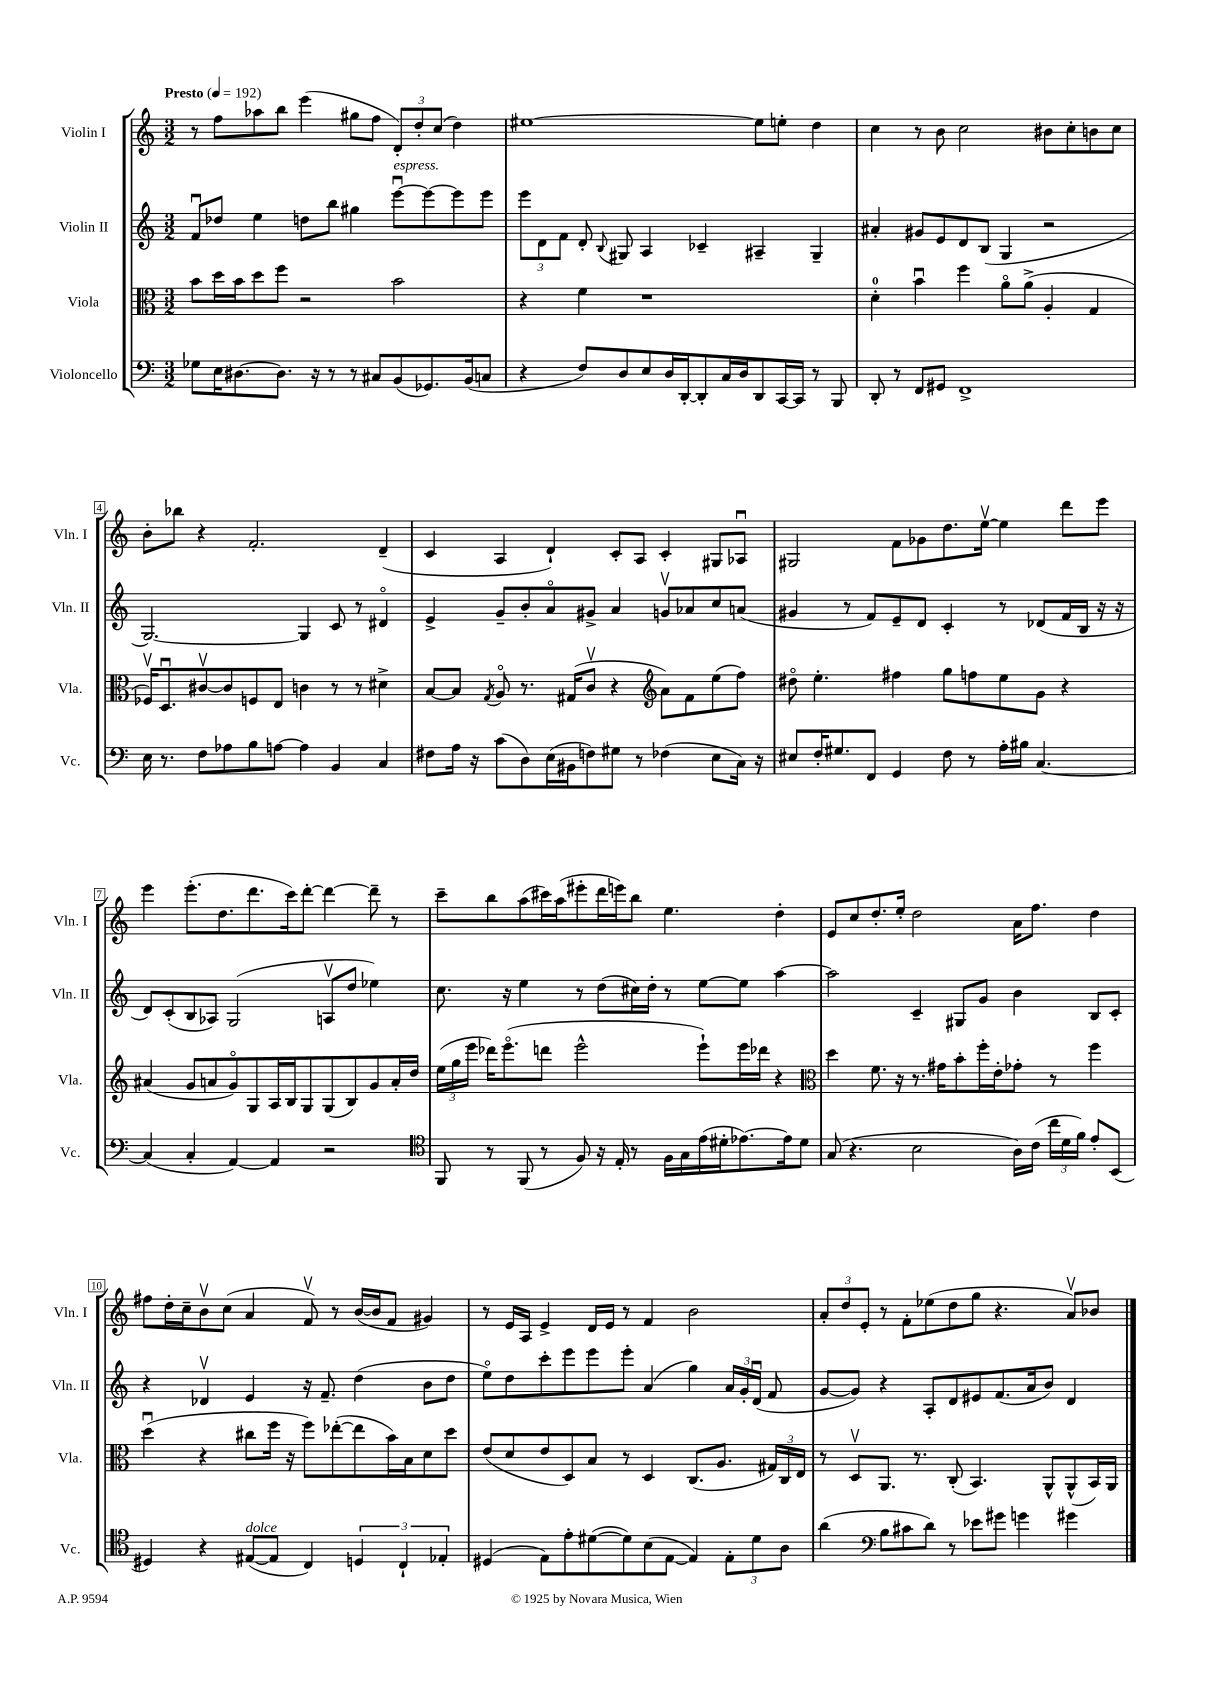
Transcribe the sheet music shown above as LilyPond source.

<<
\new StaffGroup <<
\new Staff = "s0" \with { instrumentName = "Violin I" shortInstrumentName = "Vln. I" } {
    \clef treble \key c \major \numericTimeSignature \time 3/2 \tempo "Presto" 4 = 192
    \autoBeamOff r8 f''8[ aes''8 b''8] e'''4( gis''8[ f''8] \tuplet 3/2 { d'8[-.) d''8-. c''8]( } d''4) |
    eis''1~ eis''8[ e''8]-. d''4 |
    c''4 r8 b'8 c''2 bis'8[ c''8-. b'8 c''8] |
    b'8[-. bes''8] r4 f'2.-. d'4--( |
    c'4 a4 d'4-!) c'8[-. a8] c'4-. gis8[ aes8]\downbow |
    gis2 f'8[ ges'8 d''8. e''16]~\upbow e''4 d'''8[ e'''8] |
    e'''4 e'''8.[-.( d''8. d'''8. c'''16) d'''8]~-. d'''4~ d'''8-- r8 |
    c'''8[-- b''8 a''8( cis'''16) a''16( eis'''8-. d'''16 e'''16) b''8] e''4. d''4-. |
    e'8[ c''8 d''8.-. e''16]-. d''2 a'16[ f''8.] d''4 |
    fis''8[ d''16-. c''16-- b'8\upbow c''8]( a'4 f'8\upbow) r8 b'16[~( b'16 f'8] gis'4) |
    r8 e'16[ a16] e'4-> d'16[ e'16] r8 f'4 b'2 |
    \tuplet 3/2 { a'8[-. d''8 e'8]-. } r8 f'8[-. ees''8( d''8 g''8] r4. a'8[\upbow) bes'8] \bar "|." |
}
\new Staff = "s1" \with { instrumentName = "Violin II" shortInstrumentName = "Vln. II" } {
    \clef treble \key c \major \numericTimeSignature \time 3/2
    \autoBeamOff f'8[\downbow des''8] e''4 d''8[ b''8] gis''4 e'''8[~\downbow^\markup { \italic "espress." } e'''8~ e'''8 e'''8] |
    \tuplet 3/2 { e'''8[ d'8 f'8] } d'8-. \appoggiatura { b8 } gis8 a4 ces'4-- ais4-- gis4-- |
    ais'4-. gis'8[ e'8 d'8 b8]( g4 r2 |
    g2.~) g4 c'8 r8 dis'4\flageolet |
    e'4-> g'8[-- b'8-. a'8\flageolet gis'8]-> a'4 g'8[\upbow aes'8 c''8 a'8]( |
    gis'4 r8 f'8[) e'8-- d'8] c'4-. r8 des'8[( f'16 b16] r16 r16 |
    d'8[) c'8-.( b8 aes8]) g2( a8[\upbow d''8] ees''4) |
    c''8. r16 e''4 r8 d''8[( cis''16) d''16]-. r8 e''8[~ e''8] a''4~ |
    a''2 c'4-- gis8[ g'8] b'4 b8[ c'8]-. |
    r4 des'4\upbow e'4 r16 f'8.-- d''4( b'8[ d''8] |
    e''8[\flageolet) d''8 c'''8-. e'''8 e'''8 e'''8]-. a'4( g''4) \tuplet 3/2 { a'16[ g'16-. d'16]\downbow( } f'8 |
    g'8[~ g'8]) r4 a8[-. d'8 eis'8 f'8.( a'16 b'8]) d'4 \bar "|." |
}
\new Staff = "s2" \with { instrumentName = "Viola" shortInstrumentName = "Vla." } {
    \clef alto \key c \major \numericTimeSignature \time 3/2
    \autoBeamOff b'8[ d''16 b'16 d''8 f''8] r2 b'2 |
    r4 f'4 r1 |
    d'4-0-. b'4\downbow f''4 a'8[\flageolet a'8]->( a4-. g4 |
    fes16[\upbow) d8.\downbow cis'8~\upbow cis'8 f8 e8] c'4 r8 r8 dis'4-> |
    b8[~ b8] \acciaccatura { g8 } a8\flageolet r8. gis16[( c'8]\upbow r4 \clef treble a'8[) f'8 e''8( f''8]) |
    dis''8\flageolet e''4.-. fis''4 g''8[ f''8 e''8 g'8] r4 |
    ais'4( g'8[ a'8 g'8\flageolet) g8 a16 b16 g8 g8( b8) g'8 a'16-. d''16] |
    \tuplet 3/2 { e''16[( g''16 e'''16] } des'''16[) e'''8.\flageolet( d'''8] e'''2-^ e'''8[-!) e'''16 des'''16] r4 |
    \clef alto d''4 f'8. r16 r8. gis'16[ b'8-. f''16-. e'16-. ges'8]-. r8 f''4 |
    d''4\downbow( r4 cis''8[ f''16] r16 f''8[) ees''8~-.( ees''8 b'16) b16 d'8 d''8] |
    e'8[( d'8 e'8 d8) b8] r8 d4 c8.[( a8.] \tuplet 3/2 { gis16[) c16 e16] } |
    r8 d8[\upbow a,8.] r8. c8-.( b,4.) a,8[-^ a,8-^( b,16) a,16] \bar "|." |
}
\new Staff = "s3" \with { instrumentName = "Violoncello" shortInstrumentName = "Vc." } {
    \clef bass \key c \major \numericTimeSignature \time 3/2
    \autoBeamOff ges8[ e16 dis8.~ dis8.] r16 r8 r8 cis8[ b,8( ges,8.) b,16( c8] |
    r4 f8[) d8 e8 d16 d,16~-. d,8-. c16 d16 d,8 c,16~ c,16] r8 b,,8 |
    d,8-. r8 f,8[ gis,8] f,1-> |
    e16 r8. f8[ aes8 b8 a8]~ a4 b,4 c4 |
    fis8[ a16] r16 c'8[( d8) e16( bis,16 f8) gis8] r8 fes4( e8[ c16]) r16 |
    eis8[ f16-. gis8. f,8] g,4 f8 r8 a16[-. bis16] c4.~ |
    c4( c4-. a,4~) a,4 r2 |
    \clef tenor f,8 r8 f,8( r8 f8) r16 e16-. r8 f16[ g16 e'16( dis'16-. ees'8.~) ees'16 dis'8] |
    g8( r4. b2 a16[) c'16]( \tuplet 3/2 { c''16[ d'16 f'16]) } e'8[-. b,8]( |
    dis4) r4 eis8[~^\markup { \italic "dolce" }( eis8] c4) \tuplet 3/2 { d4 c4-! ees4-. } |
    dis4( e8[) e'8-. dis'8~( dis'8) b8( e8]~ e4) \tuplet 3/2 { e8[-. dis'8 a8] } |
    a'4( \clef bass b8[ cis'8 d'8]) r8 ees'8[ gis'8] g'4 gis'4 \bar "|." |
}
>>
>>
\layout { \context { \Score \override BarNumber.stencil = #(make-stencil-boxer 0.1 0.3 ly:text-interface::print) } }
